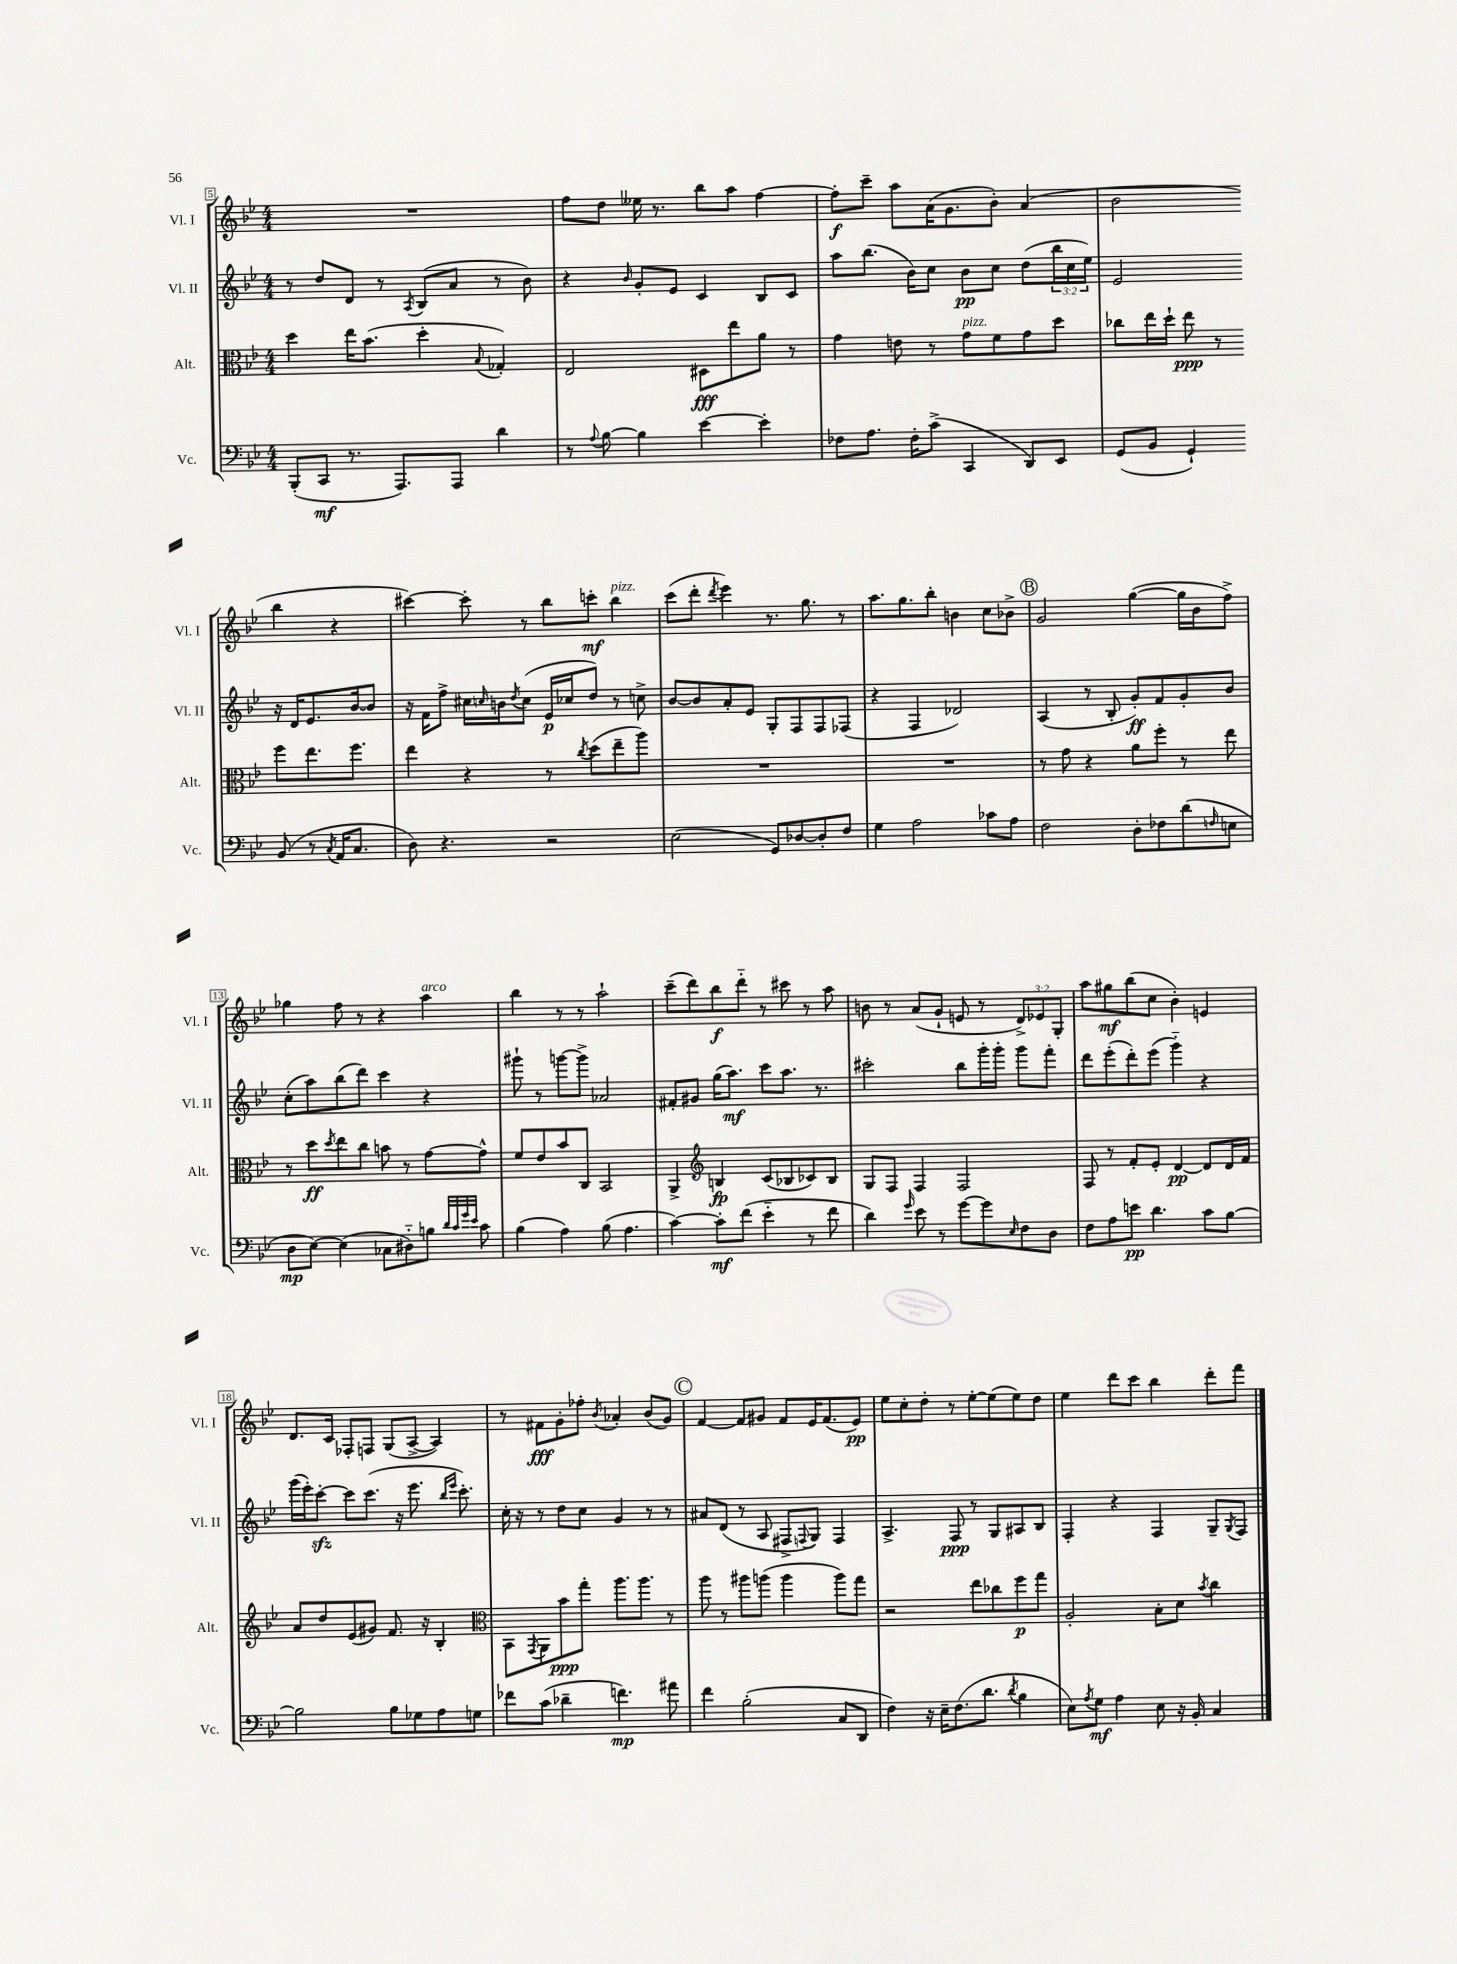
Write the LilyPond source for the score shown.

<<
\new StaffGroup <<
\new Staff = "s0" \with { instrumentName = "Vl. I" shortInstrumentName = "Vl. I" } {
    \clef treble \key bes \major \numericTimeSignature \time 4/4 \override Staff.TupletNumber.text = #tuplet-number::calc-fraction-text
    R1 |
    f''8 d''8 eeses''16 r8. bes''8 a''8 f''4~ |
    f''8-.\f c'''8-- a''8 a'16( g'8. bes'8-.) a'4( |
    bes'2 bes''4 r4 |
    cis'''4~) cis'''8-. r8 bes''8 c'''8-.\mf bes''4^\markup { \italic "pizz." } |
    c'''8( d'''8-. \acciaccatura { d'''8 } ees'''4) r8. g''8. r8 |
    a''8. g''8. bes''8-. b'4 c''8 bes'8-> |
    \mark \markup { \circle "B" } g'2 g''4~( g''16 bes'16 f''8->) |
    ges''4 f''8 r8 r4 a''4^\markup { \italic "arco" } |
    bes''4 r8 r8 a''2-! |
    c'''8--( d'''8) bes''8\f d'''8-_ r8 cis'''8 r8 a''8 |
    b'8 r8 a'8( g'8-! e'8 r8 \tuplet 3/2 { d'8->) ees'8 g8-. } |
    a''8 gis''8\mf bes''8( c''8 bes'4-.) e'4 |
    d'8. c'16 fes8-. f8 g8( a8~-> a4) |
    r8 fis'8\fff g'8-. fes''8-. \acciaccatura { bes'8 } aes'4-. bes'8( g'8) |
    \mark \markup { \circle "C" } f'4~ f'8 gis'8 f'8 ees'16 f'8.( ees'8\pp) |
    ees''8 c''8-. d''8-. r8 ees''8~-. ees''8( ees''8) d''8 |
    ees''4 d'''8 c'''8 bes''4 d'''8-. f'''8 \bar "|." |
}
\new Staff = "s1" \with { instrumentName = "Vl. II" shortInstrumentName = "Vl. II" } {
    \clef treble \key bes \major \numericTimeSignature \time 4/4 \override Staff.TupletNumber.text = #tuplet-number::calc-fraction-text
    r8 d''8 d'8 r8 \acciaccatura { a8 } bes8( a'8 r8 bes'8) |
    r4 \grace { bes'16 } g'8-. ees'8 c'4 bes8 c'8 |
    a''8 bes''8.( bes'16) c''8 bes'8\pp c''8 d''8( \tuplet 3/2 { bes''16 c''16 ees''16) } |
    ees'2 r16 d'16 ees'8. bes'16~ bes'8 |
    r16 f'16 f''8-> cis''16 \grace { c''16 } b'16 \acciaccatura { d''8 } c''8( ees'16\p ces''16 d''8) r8 c''8-> |
    bes'8~ bes'8 a'8-. ees'8 g8-. f8 f8 fes8( |
    r4 f4 des'2) |
    \mark \markup { \circle "B" } a4( r8 bes8-. g'8-.\ff) f'8 g'8-. bes'8 |
    c''8-.( a''8) bes''8( d'''8) c'''4 r4 |
    gis'''8-! r8 g'''8~ g'''8-> aes'2 |
    fis'8-. gis'8 g''16( a''8.\mf) c'''8 a''8. r8. |
    cis'''2-. bes''8 g'''16-. g'''16-. g'''8 f'''8-. |
    d'''8 ees'''8-.( d'''8-.) ees'''8( g'''4-_) r4 |
    g'''16( ees'''16-.) c'''8~-.\sfz c'''8 c'''8.( r16 ees'''8. \grace { bes''16 ees'''16 } c'''8.-.) |
    c''16-. r16 r8 d''8 c''8 g'4 r8 r8 |
    \mark \markup { \circle "C" } ais'8 d'8( r8 a8 fis8-> \appoggiatura { f8 } g8) f4 |
    a4.-> f8\ppp r8 g8 ais8 bes8 |
    f4-. r4 f4 g8-- \acciaccatura { g8 } f8 \bar "|." |
}
\new Staff = "s2" \with { instrumentName = "Alt." shortInstrumentName = "Alt." } {
    \clef alto \key bes \major \numericTimeSignature \time 4/4
    d''4 ees''16 bes'8.( d''4-. \appoggiatura { bes8 } ges4-.) |
    ees2 dis8\fff ees''8 a'8 r8 |
    g'4 e'8 r8 g'8^\markup { \italic "pizz." } f'8 g'8 d''8 |
    ces''8 ees''16 d''16-! ees''8\ppp r8 f''8 ees''8. f''8. |
    ees''4 r4 r8 \acciaccatura { c''8 } d''8( ees''8-- a''8) |
    R1 |
    R1 |
    \mark \markup { \circle "B" } r8 g'8 r4 a'8 f''8-. r8 ees''8 |
    r8 d''8\ff \acciaccatura { d''8 } ees''8 c''8 b'8 r8 g'8~ g'8-^ |
    f'8 ees'8 bes'8 c8 bes,2 |
    a,4-> \clef treble b4\fp c'8( bes8 ces'8) bes8 |
    g8 f8 f4 f2 |
    f8 r8 f'8-. ees'8-. d'4~\pp d'8 d'16 f'16 |
    a'8 d''8 ees'8( gis'8) f'8. r16 bes4-. |
    \clef alto bes,8 \acciaccatura { g,8 } a,8 bes'8\ppp g''8-. a''8. a''8. r8 |
    \mark \markup { \circle "C" } a''8 r8 ais''8 a''8( a''4 a''8) g''8 |
    r2 ees''8 ces''8 f''8\p g''8 |
    a2-. bes8-. d'8 \acciaccatura { bes'8 } c''4 \bar "|." |
}
\new Staff = "s3" \with { instrumentName = "Vc." shortInstrumentName = "Vc." } {
    \clef bass \key bes \major \numericTimeSignature \time 4/4
    bes,,8-.( c,8\mf r8. a,,8.) a,,8 d'4 |
    r8 \appoggiatura { a8 } bes8~ bes4 ees'4~ ees'4-. |
    fes8 a8. fes16-. c'8->( c,4 d,8) ees,8 |
    g,8( bes,8 g,4-!) bes,8( r8 \acciaccatura { c8 } a,16 c8. |
    d8) r4. r2 |
    ees2( g,8) des8~ des8-. f8 |
    g4 a2 ces'8 a8 |
    \mark \markup { \circle "B" } f2 d8-. fes8 d'8( \grace { f16 } e8 |
    d8\mp ees8~) ees4( ces8 dis8-_) b8 \grace { d'32 c'32 g'32 ees'32 } c'8 |
    bes4( a4) bes8( a4. |
    c'4~) c'8-.\mf f'8( ees'4-_ r8 f'8 |
    d'4) \grace { g'16 } ees'8 r8 g'8~ g'8 \grace { ees16 } f8 d8 |
    f8 a8 e'8\pp d'4. c'8 bes8~ |
    bes2 bes8 ges8 a8 g8 |
    fes'8 c'8( des'4-- f'4.\mp) ais'8 |
    \mark \markup { \circle "C" } f'4 bes2-.( c8 d,8 |
    f4) r16 ees16-- f8.( d'8. \acciaccatura { d'8 } bes4 |
    ees8) \acciaccatura { a8 } g8\mf a4 ees8 r16 bes,16-. c4 \bar "|." |
}
>>
>>
\layout { \context { \Score currentBarNumber = #5 \override BarNumber.stencil = #(make-stencil-boxer 0.1 0.3 ly:text-interface::print) } }
